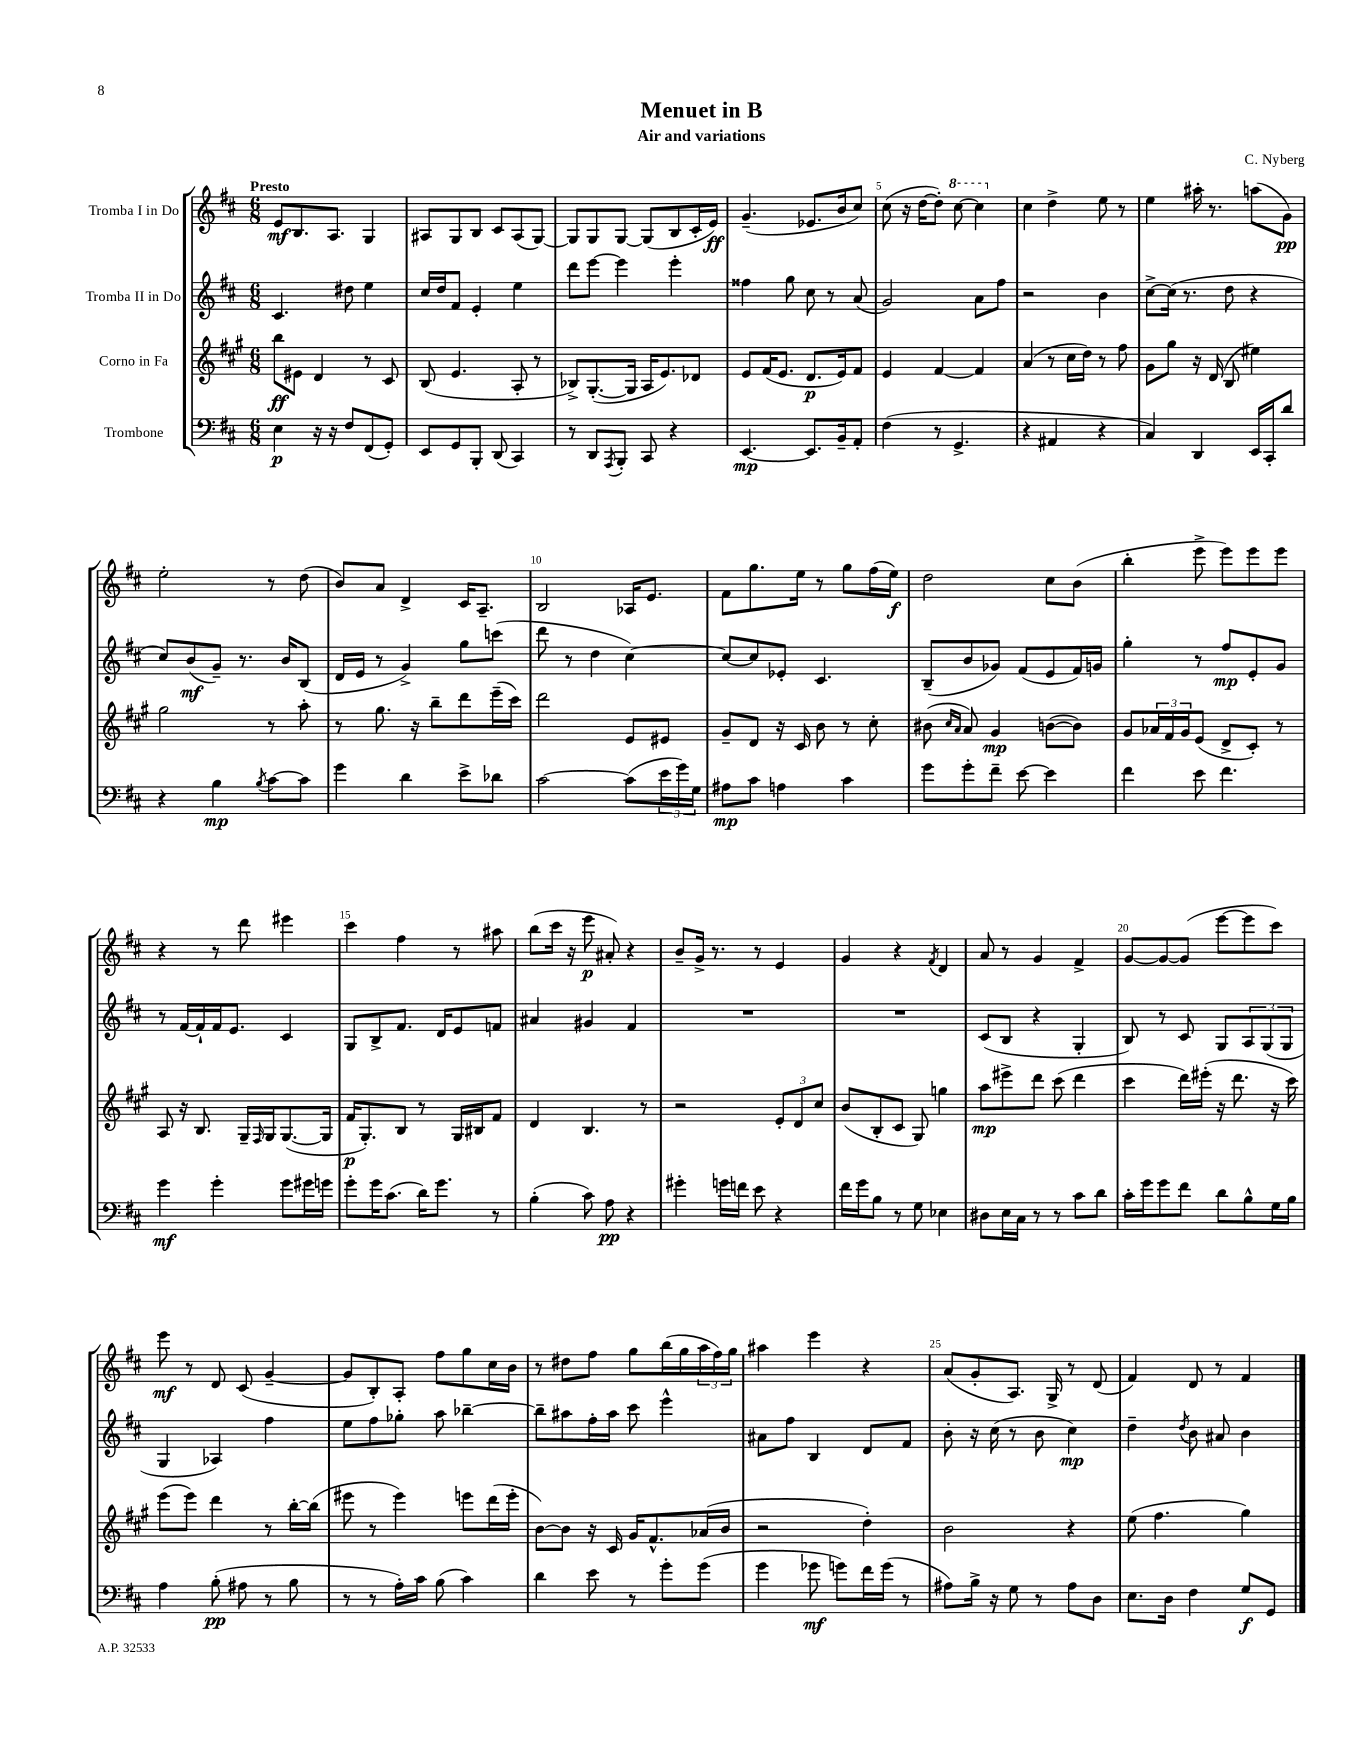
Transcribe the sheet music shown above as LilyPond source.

\header { title = "Menuet in B" composer = "C. Nyberg" subtitle = "Air and variations" }
<<
\new StaffGroup <<
\new Staff = "s0" \with { instrumentName = "Tromba I in Do" } {
    \clef treble \key d \major \numericTimeSignature \time 6/8 \tempo "Presto"
    e'8\mf b8. a8. g4 |
    ais8 g8 b8 cis'8 ais8( g8~) |
    g8 g8 g8~ g8( b8 cis'16-. e'16\ff) |
    g'4.--( ees'8. b'16 cis''8) |
    cis''8( r16 d''16~ d''8-.) \ottava #1 cis'''8~ cis'''4 \ottava #0 |
    cis''4 d''4-> e''8 r8 |
    e''4 ais''16-. r8. a''8( g'8\pp) |
    e''2-. r8 d''8( |
    b'8) a'8 d'4-> cis'16 a8.-- |
    b2 aes16 e'8. |
    fis'8 g''8. e''16 r8 g''8 fis''16( e''16\f) |
    d''2 cis''8 b'8( |
    b''4-. e'''8-> e'''8) e'''8 e'''8 |
    r4 r8 d'''8 eis'''4 |
    cis'''4 fis''4 r8 ais''8 |
    b''8( cis'''16 r16 e'''8\p ais'8-.) r4 |
    b'8-- g'16-> r8. r8 e'4 |
    g'4 r4 \acciaccatura { fis'8 } d'4 |
    a'8 r8 g'4 fis'4-> |
    g'8~ g'8~ g'8( e'''8~ e'''8 cis'''8) |
    e'''8\mf r8 d'8 cis'8( g'4~-- |
    g'8 b8-.) a8-. fis''8 g''8 cis''16 b'16 |
    r8 dis''8 fis''8 g''8 b''16( g''16 \tuplet 3/2 { a''16 fis''16) g''16 } |
    ais''4 e'''4 r4 |
    a'8( g'8-. a8.) g16-> r8 d'8( |
    fis'4) d'8 r8 fis'4 \bar "|." |
}
\new Staff = "s1" \with { instrumentName = "Tromba II in Do" } {
    \clef treble \key d \major \numericTimeSignature \time 6/8
    cis'4. dis''8 e''4 |
    cis''16 d''16 fis'8 e'4-. e''4 |
    d'''8 e'''8~ e'''4 e'''4-. |
    fisis''4 g''8 cis''8 r8 a'8( |
    g'2) a'8 fis''8 |
    r2 b'4 |
    cis''8~-> cis''16( r8. d''8 r4 |
    cis''8) b'8\mf( g'8--) r8. b'16 b8( |
    d'16 e'16 r8 g'4->) g''8 c'''8( |
    d'''8 r8 d''4 cis''4~) |
    cis''8~ cis''8 ees'8-. cis'4. |
    b8--( b'8 ges'8) fis'8( e'8 fis'16) g'16 |
    g''4-. r8 fis''8\mp e'8-. g'8 |
    r8 fis'16~ fis'16-! fis'16 e'8. cis'4 |
    g8 b8-> fis'8. d'16 e'8 f'8 |
    ais'4 gis'4 fis'4 |
    R2. |
    R2. |
    cis'8( b8 r4 g4-. |
    b8) r8 cis'8 g8 \tuplet 3/2 { a8 g8( g8 } |
    g4 aes4) fis''4 |
    e''8 fis''8 ges''8-. a''8 bes''4~-- |
    bes''8-- ais''8 fis''16-. ais''16 cis'''8 e'''4-^ |
    ais'8 fis''8 b4 d'8 fis'8 |
    b'8-. r16 cis''16( r8 b'8 cis''4\mp) |
    d''4-- \acciaccatura { d''8 } b'8 ais'8 b'4 \bar "|." |
}
\new Staff = "s2" \with { instrumentName = "Corno in Fa" } {
    \clef treble \key a \major \numericTimeSignature \time 6/8
    b''8\ff eis'8 d'4 r8 cis'8 |
    b8( e'4. a8-. r8 |
    bes8->) gis8.~-.( gis16 a16 e'8.) des'8 |
    e'8 fis'16( e'8. d'8.\p e'16) fis'8 |
    e'4 fis'4~ fis'4 |
    a'4( r8 cis''16 d''16) r8 fis''8 |
    gis'8 gis''8 r16 d'16( b8 eis''4) |
    gis''2 r8 a''8-. |
    r8 gis''8. r16 b''8-- d'''8 e'''16--( cis'''16) |
    d'''2 e'8 eis'8 |
    gis'8-- d'8 r16 cis'16 b'8 r8 cis''8-. |
    bis'8( \grace { cis''16 a'16 } a'8) gis'4\mp b'8~( b'8) |
    gis'8 \tuplet 3/2 { aes'16 fis'16 gis'16 } e'8( d'8-> cis'8-.) r8 |
    a8 r16 b8. gis16-- \grace { fis16 } gis16 gis8.~( gis16 |
    fis'16\p gis8.-.) b8 r8 gis16 bis16 fis'8 |
    d'4 b4. r8 |
    r2 \tuplet 3/2 { e'8-. d'8 cis''8 } |
    b'8( b8-. cis'8 gis8) g''4 |
    a''8\mp eis'''8-> d'''8 cis'''8( d'''4 |
    cis'''4 d'''16) eis'''16-.( r16 d'''8. r16 cis'''16) |
    e'''8( e'''8) d'''4 r8 b''16~-. b''16( |
    eis'''8 r8 eis'''4) e'''8 d'''16( e'''16-. |
    b'8~) b'8 r16 cis'16 gis'16 fis'8.-^ aes'16( b'16 |
    r2 d''4-.) |
    b'2 r4 |
    e''8( fis''4. gis''4) \bar "|." |
}
\new Staff = "s3" \with { instrumentName = "Trombone" } {
    \clef bass \key d \major \numericTimeSignature \time 6/8
    e4\p r16 r16 fis8 fis,8( g,8-.) |
    e,8 g,8 b,,8-. d,8( cis,4) |
    r8 d,8 \acciaccatura { a,,8 } b,,8-. cis,8 r4 |
    e,4.~\mp e,8. b,16-- a,8-. |
    fis4( r8 g,4.-> |
    r4 ais,4 r4 |
    cis4) d,4 e,16 cis,16-. d'8 |
    r4 b4\mp \acciaccatura { b8 } cis'8~ cis'8 |
    g'4 d'4 e'8-> des'8 |
    cis'2~ cis'8( \tuplet 3/2 { e'16 g'16) g16 } |
    ais8\mp cis'8 a4 cis'4 |
    g'8 g'8-. fis'8-- e'8~ e'4 |
    fis'4 e'8 fis'4. |
    g'4\mf g'4-. g'8 gis'16 g'16 |
    g'8-. g'16 cis'8.( d'16) g'8. r8 |
    b4-.( cis'8) a8\pp r4 |
    gis'4-. g'16 f'16 e'8 r4 |
    fis'16 g'16 b8 r8 g8 ees4 |
    dis8 e16 cis16 r8 r8 cis'8 d'8 |
    cis'16-. g'16 g'8 fis'8 d'8 b8-^ g16 b16 |
    a4 b8-.\pp( ais8 r8 b8 |
    r8 r8 a16-.) cis'16 b8( cis'4) |
    d'4 e'8 r8 g'8-. g'8( |
    g'4 ges'8\mf g'8) fis'16 g'16( r8 |
    ais8) b16-> r16 g8 r8 ais8 d8 |
    e8. d16 fis4 g8\f g,8 \bar "|." |
}
>>
>>
\layout { \context { \Score \override BarNumber.break-visibility = ##(#f #t #t) barNumberVisibility = #(every-nth-bar-number-visible 5) } }
